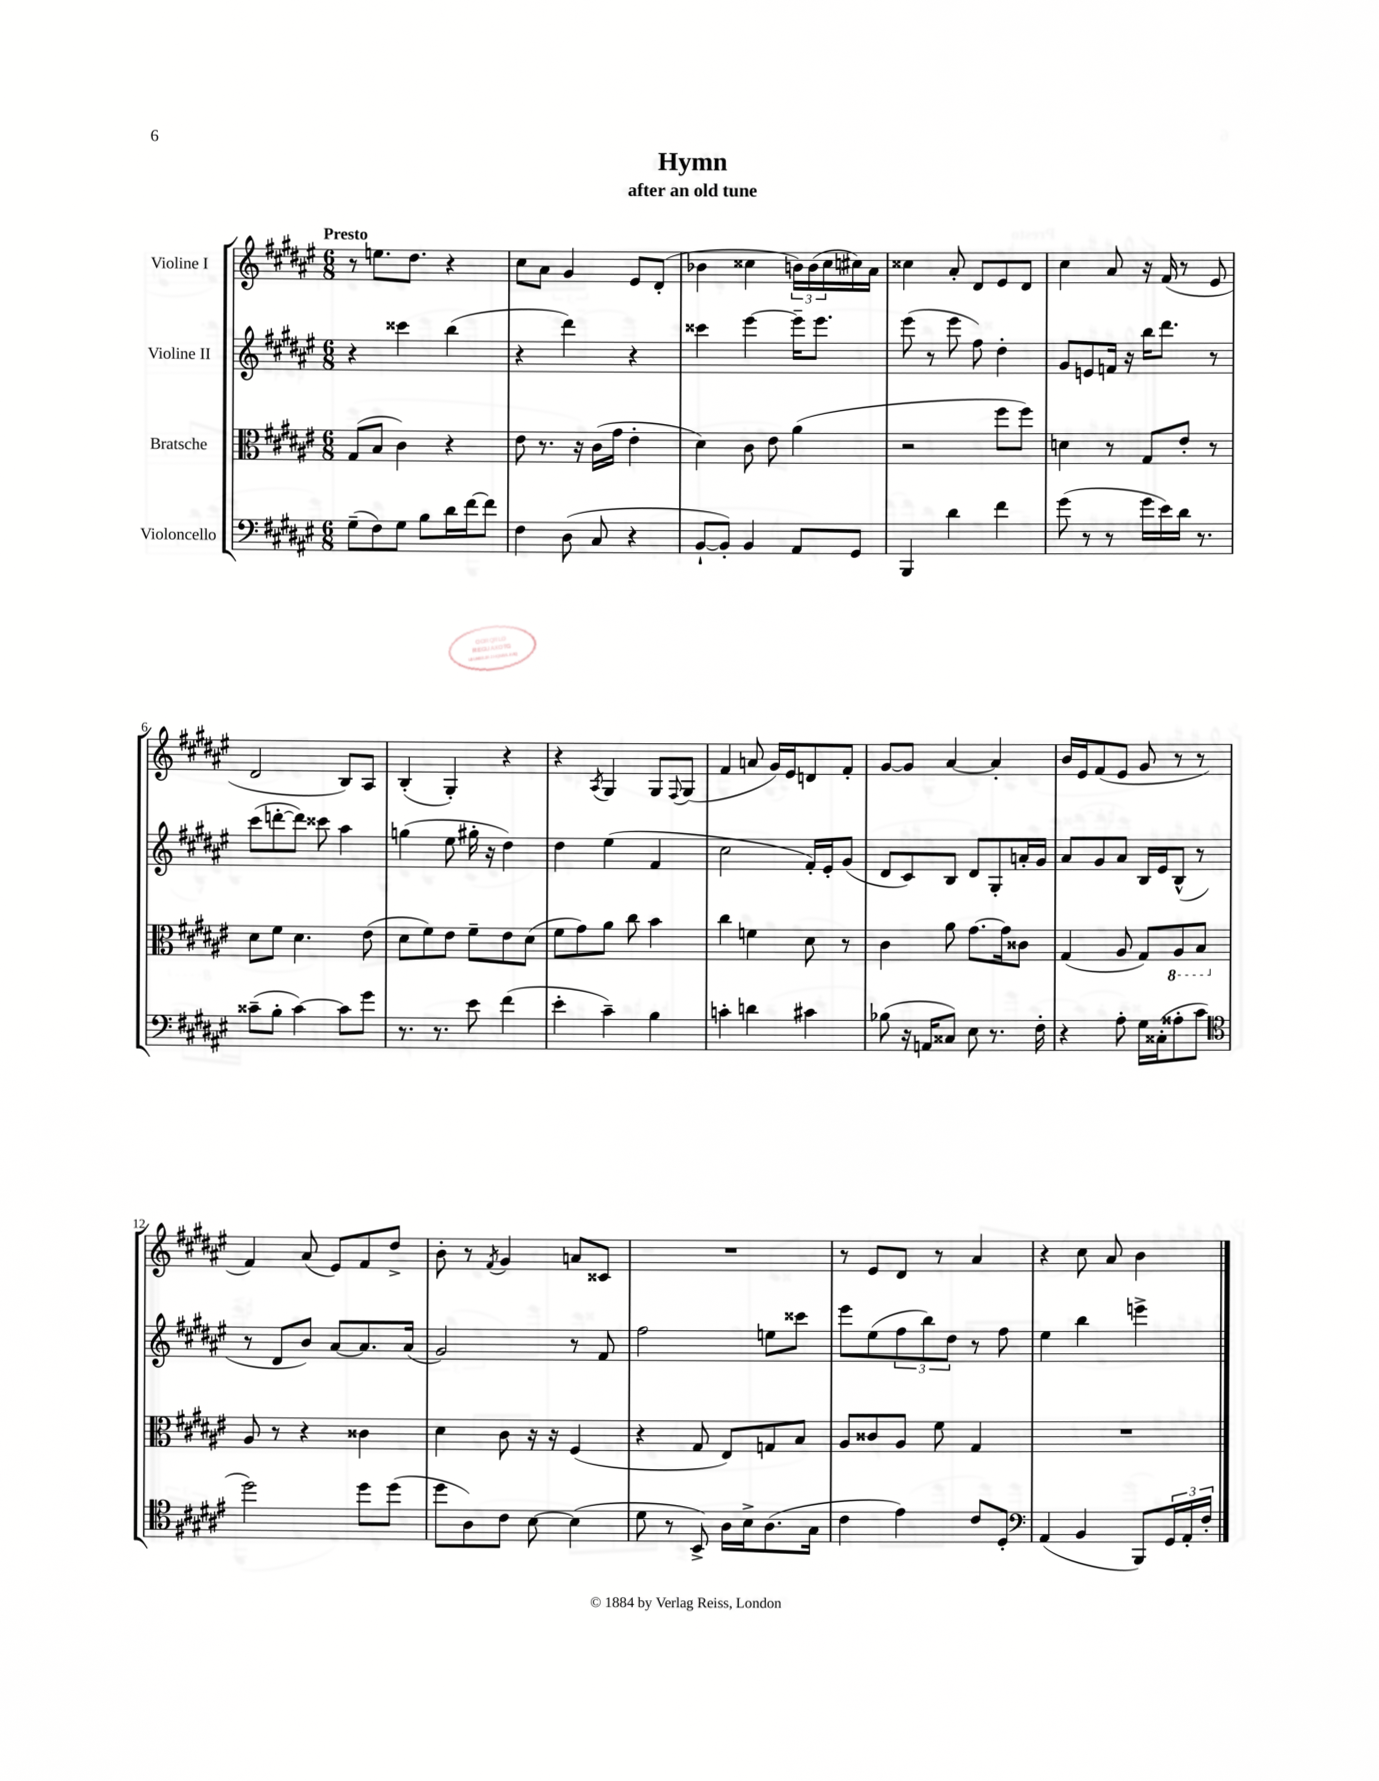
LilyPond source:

\header { title = "Hymn" subtitle = "after an old tune" }
<<
\new StaffGroup <<
\new Staff = "s0" \with { instrumentName = "Violine I" } {
    \clef treble \key fis \major \numericTimeSignature \time 6/8 \tempo "Presto"
    r8 e''8. dis''8. r4 |
    cis''8 ais'8 gis'4 eis'8 dis'8-.( |
    bes'4 cisis''4 \tuplet 3/2 { b'16) b'16( cisis''16 } cis''16) ais'16 |
    cisis''4 ais'8-. dis'8 eis'8 dis'8 |
    cis''4 ais'8 r16 fis'16( r8 eis'8 |
    dis'2 b8) ais8 |
    b4-.( gis4-.) r4 |
    r4 \acciaccatura { ais8 } gis4 gis8 \appoggiatura { fis8 } gis8( |
    fis'4 a'8 gis'16) eis'16 d'8 fis'8-. |
    gis'8~ gis'8 ais'4~ ais'4-. |
    b'16 eis'16 fis'8( eis'8 gis'8 r8 r8 |
    fis'4) ais'8( eis'8) fis'8 dis''8-> |
    b'8-. r8 \acciaccatura { fis'8 } gis'4 a'8 cisis'8 |
    R2. |
    r8 eis'8 dis'8 r8 ais'4 |
    r4 cis''8 ais'8 b'4 \bar "|." |
}
\new Staff = "s1" \with { instrumentName = "Violine II" } {
    \clef treble \key fis \major \numericTimeSignature \time 6/8
    r4 cisis'''4 b''4( |
    r4 dis'''4) r4 |
    cisis'''4 eis'''4~ eis'''16-- eis'''8. |
    eis'''8( r8 eis'''8 fis''8) dis''4-. |
    gis'8 e'8 f'16 r16 b''16 dis'''8. r8 |
    cis'''8( d'''8~-. d'''8) cisis'''8 ais''4 |
    g''4( eis''8 gis''16-. r16 dis''4) |
    dis''4 eis''4( fis'4 |
    cis''2 fis'16-.) eis'16-. gis'8( |
    dis'8 cis'8) b8 dis'8 gis8-. a'16-. gis'16 |
    ais'8 gis'8 ais'8 b16 eis'16 b8-^( r8 |
    r8 dis'8 b'8) ais'8~ ais'8. ais'16( |
    gis'2) r8 fis'8 |
    fis''2 e''8 cisis'''8 |
    eis'''8 eis''8( \tuplet 3/2 { fis''8 b''8) dis''8 } r8 fis''8 |
    eis''4 b''4 e'''4-> \bar "|." |
}
\new Staff = "s2" \with { instrumentName = "Bratsche" } {
    \clef alto \key fis \major \numericTimeSignature \time 6/8
    gis8( b8 cis'4) r4 |
    eis'8 r8. r16 cis'16( gis'16 eis'4-. |
    dis'4) cis'8 eis'8 ais'4( |
    r2 fis''8 fis''8) |
    d'4 r8 gis8 eis'8-. r8 |
    dis'8 fis'8 dis'4. eis'8( |
    dis'8 fis'8) eis'8 fis'8-- eis'8 dis'8( |
    fis'8 gis'8) ais'8 cis''8 b'4 |
    cis''4 f'4 dis'8 r8 |
    cis'4 ais'8 gis'8.~ gis'16 cisis'8 |
    gis4( ais8 gis8) \ottava #-1 ais,8 b,8 \ottava #0 |
    ais8 r8 r4 cisis'4 |
    dis'4 cis'8 r16 r16 fis4( |
    r4 gis8 eis8) g8 b8 |
    ais8 cisis'8 ais8 fis'8 gis4 |
    R2. \bar "|." |
}
\new Staff = "s3" \with { instrumentName = "Violoncello" } {
    \clef bass \key fis \major \numericTimeSignature \time 6/8
    gis8--( fis8) gis8 b8 dis'16 fis'16~ fis'8 |
    fis4 dis8( cis8 r4 |
    b,8~-! b,8-.) b,4 ais,8 gis,8 |
    b,,4 dis'4 fis'4 |
    gis'8( r8 r8 gis'16 eis'16) dis'16 r8. |
    cisis'8--( b8-. cisis'4~) cisis'8 gis'8 |
    r8. r8. eis'8 fis'4( |
    eis'4-. cis'4--) b4 |
    c'4-. d'4 cis'4 |
    bes8( r16 a,16 cisis8) eis8 r8. fis16-. |
    r4 ais8-. gis16 cisis16-.( aisis8-. cis'8 |
    \clef tenor dis''2) dis''8 dis''8( |
    dis''8 ais8) cis'8 b8~ b4( |
    dis'8 r8 b,8->) ais16 b16-> ais8.( gis16 |
    cis'4 eis'4) cis'8 dis8-. |
    \clef bass ais,4( b,4 b,,8) \tuplet 3/2 { gis,16 ais,16-. fis16-. } \bar "|." |
}
>>
>>
